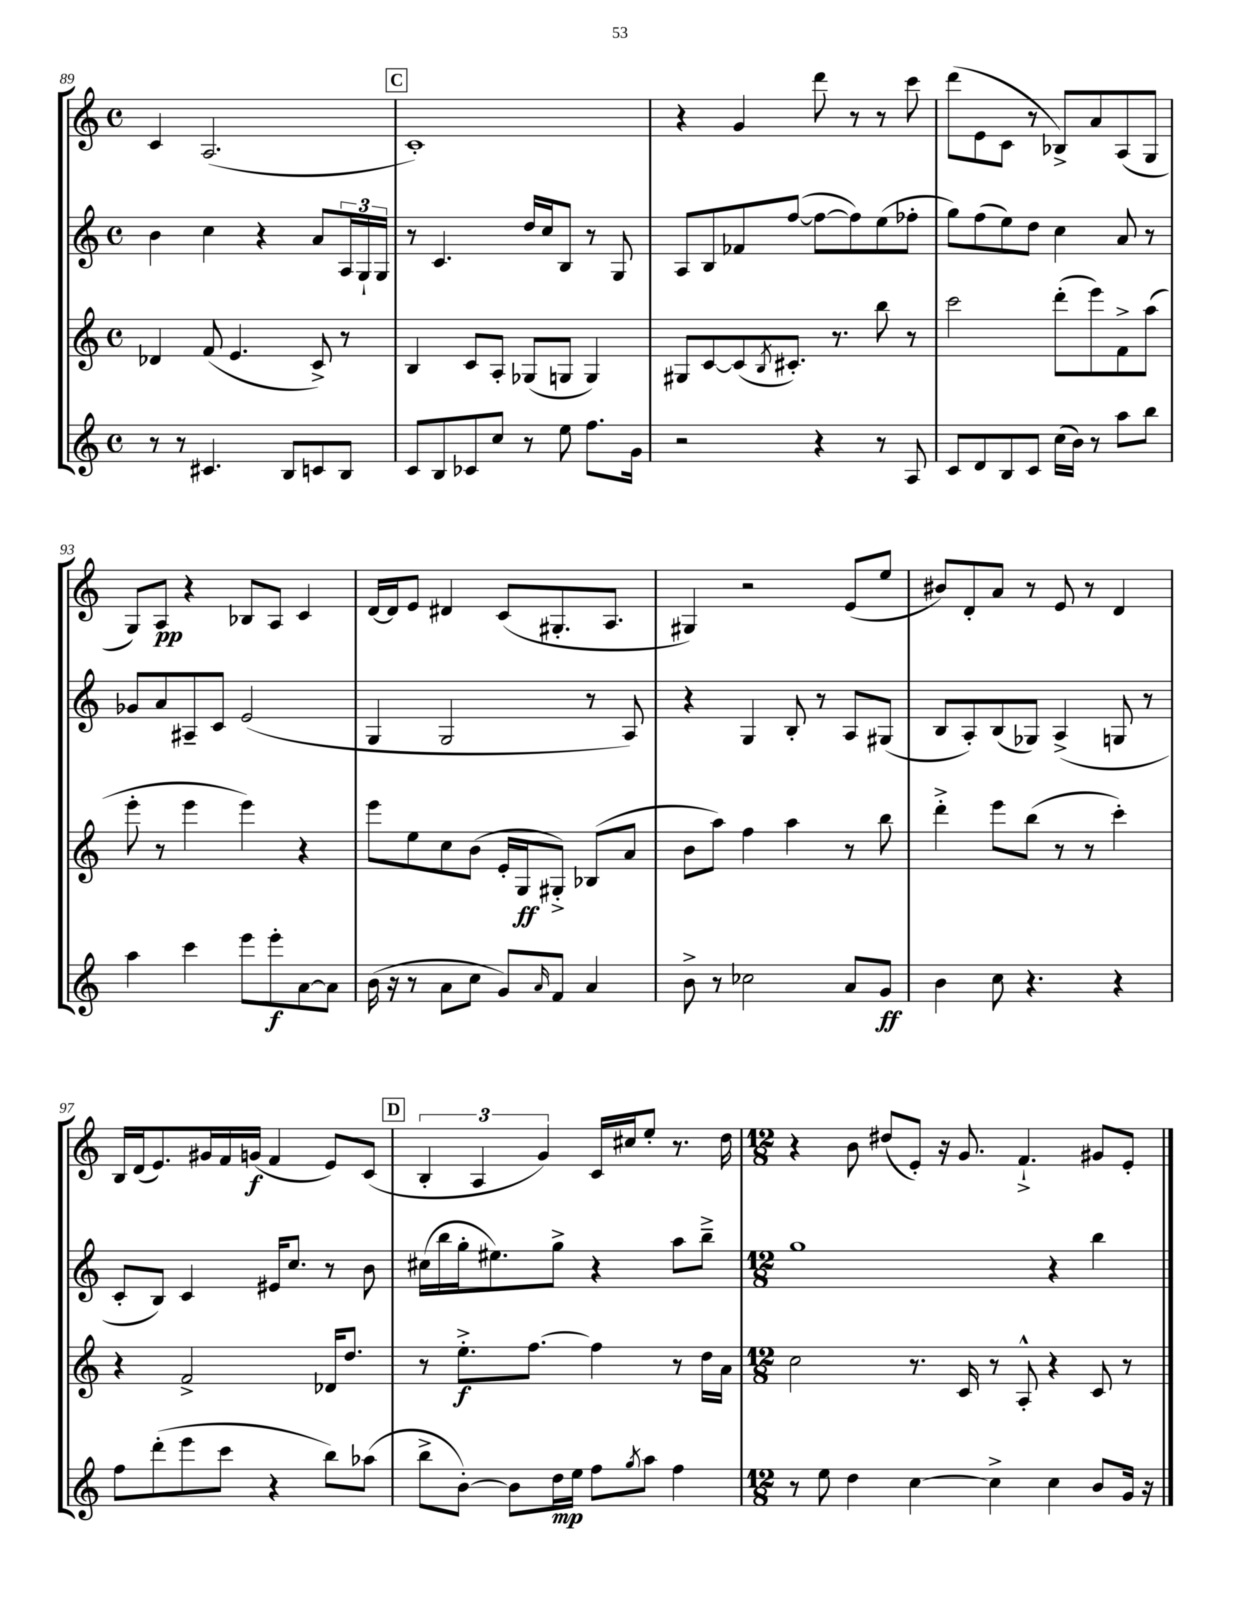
<<
\new StaffGroup <<
\new Staff = "s0" {
    \clef treble \key c \major \defaultTimeSignature \time 4/4
    c'4 a2.( |
    \mark \markup { \box "C" } c'1-.) |
    r4 g'4 d'''8 r8 r8 c'''8 |
    d'''8( e'8 c'8 r8 bes8->) a'8 a8( g8 |
    g8) a8\pp r4 bes8 a8 c'4 |
    d'16~ d'16 e'8 dis'4 c'8( gis8.-. a8. |
    gis4) r2 e'8( e''8 |
    bis'8) d'8-. a'8 r8 e'8 r8 d'4 |
    b16 d'16( e'8.) gis'16 f'16 g'16\f( f'4 e'8) c'8( |
    \mark \markup { \box "D" } \tuplet 3/2 { b4-. a4 g'4) } c'16 cis''16 e''8-. r8. d''16 |
    \numericTimeSignature \time 12/8 r4 b'8 dis''8( e'8-.) r16 g'8. f'4.-!-> gis'8 e'8-. \bar "|." |
}
\new Staff = "s1" {
    \clef treble \key c \major \defaultTimeSignature \time 4/4
    b'4 c''4 r4 a'8 \tuplet 3/2 { a16 g16-! g16 } |
    \mark \markup { \box "C" } r8 c'4. d''16 c''16 b8 r8 g8 |
    a8 b8 fes'8 f''8~( f''8~ f''8) e''8( fes''8-. |
    g''8) f''8( e''8) d''8 c''4 a'8 r8 |
    ges'8 a'8 ais8-- c'8 e'2( |
    g4 g2 r8 a8) |
    r4 g4 b8-. r8 a8 gis8( |
    b8 a8-.) b8( ges8) a4->( g8 r8 |
    c'8-. b8) c'4 eis'16 c''8. r8 b'8 |
    \mark \markup { \box "D" } cis''16( b''16 g''16-. eis''8.) g''8-> r4 a''8 b''8---> |
    \numericTimeSignature \time 12/8 g''1 r4 b''4 \bar "|." |
}
\new Staff = "s2" {
    \clef treble \key c \major \defaultTimeSignature \time 4/4
    des'4 f'8( e'4. c'8->) r8 |
    \mark \markup { \box "C" } b4 c'8 a8-. ges8( g8 g4) |
    gis8 c'8~ c'8( \acciaccatura { b8 } cis'8.-.) r8. b''8 r8 |
    c'''2 d'''8-.( e'''8) f'8-> a''8( |
    e'''8-. r8 e'''4 e'''4) r4 |
    e'''8 e''8 c''8 b'8( e'16-. g16\ff gis8-.->) bes8( a'8 |
    b'8 a''8) f''4 a''4 r8 b''8 |
    d'''4-.-> e'''8 b''8( r8 r8 c'''4-.) |
    r4 f'2-> des'16 d''8. |
    \mark \markup { \box "D" } r8 e''8.-.->\f f''8.~ f''4 r8 d''16 a'16 |
    \numericTimeSignature \time 12/8 c''2 r8. c'16 r8 a8-.-^ r4 c'8 r8 \bar "|." |
}
\new Staff = "s3" {
    \clef treble \key c \major \defaultTimeSignature \time 4/4
    r8 r8 cis'4. b8 c'8 b8 |
    \mark \markup { \box "C" } c'8 b8 ces'8 c''8 r8 e''8 f''8. g'16 |
    r2 r4 r8 a8 |
    c'8 d'8 b8 c'8 c''16( b'16) r8 a''8 b''8 |
    a''4 c'''4 e'''8 e'''8-.\f a'8~ a'8 |
    b'16( r16 r8 a'8 c''8 g'8) \grace { a'16 } f'8 a'4 |
    b'8-> r8 ces''2 a'8 g'8\ff |
    b'4 c''8 r4. r4 |
    f''8 d'''8-.( e'''8 c'''8 r4 b''8) aes''8( |
    \mark \markup { \box "D" } b''8-> b'8~-.) b'8 d''16\mp e''16 f''8 \acciaccatura { g''8 } a''8 f''4 |
    \numericTimeSignature \time 12/8 r8 e''8 d''4 c''4~ c''4-> c''4 b'8 g'16 r16 \bar "|." |
}
>>
>>
\layout { \context { \Score currentBarNumber = #89 } }
